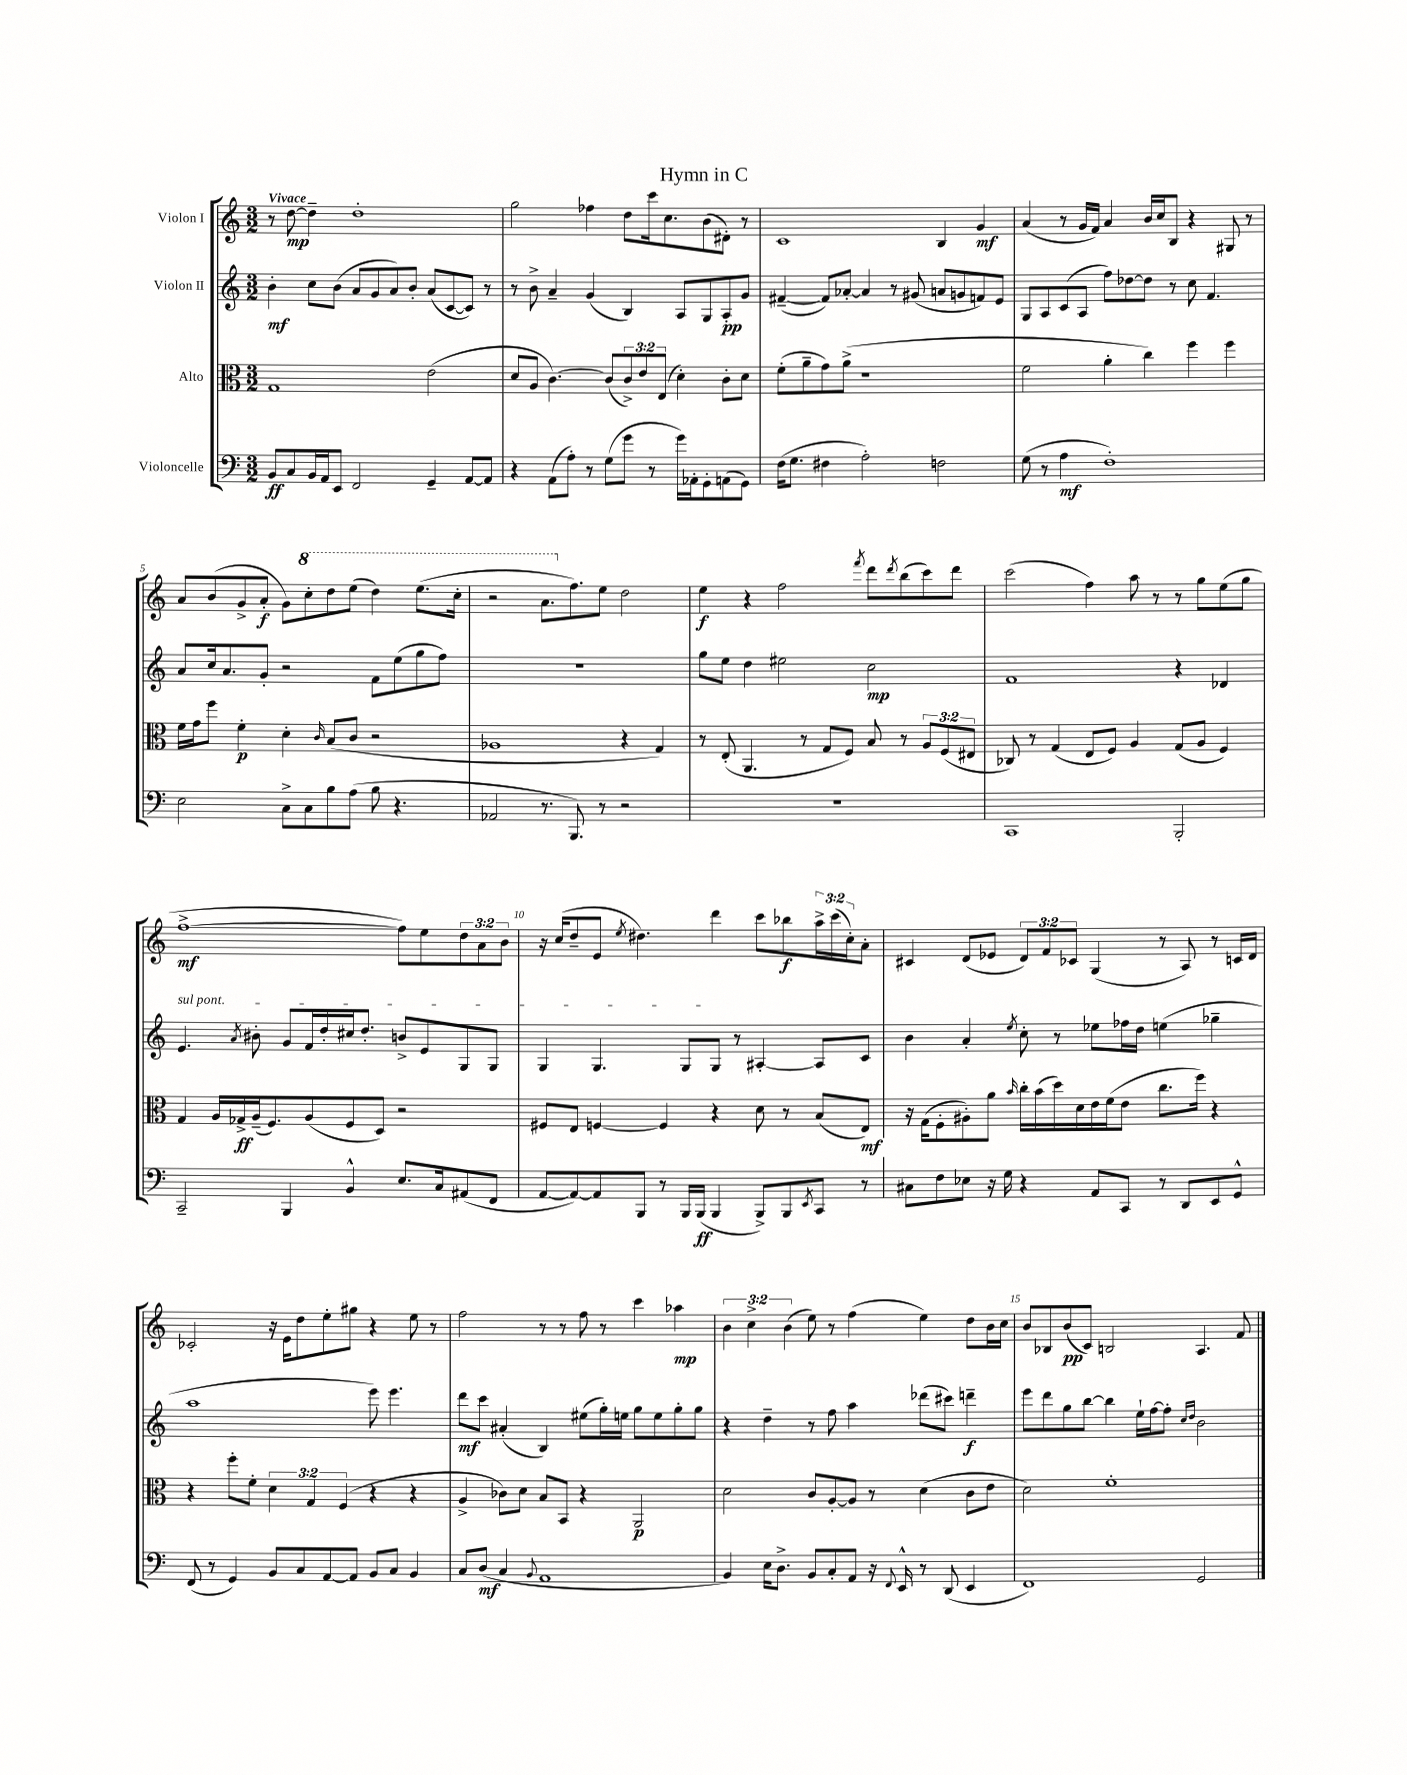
\header { title = "Hymn in C" }
<<
\new StaffGroup <<
\new Staff = "s0" \with { instrumentName = "Violon I" } {
    \clef treble \key c \major \numericTimeSignature \time 3/2 \override Staff.TupletNumber.text = #tuplet-number::calc-fraction-text \tempo "Vivace"
    r8 d''8~\mp d''4-- d''1-. |
    g''2 fes''4 d''8 c'''16 c''8. b'8( dis'8-.) r8 |
    c'1 b4 g'4\mf |
    a'4( r8 g'16 f'16) a'4 b'16 c''16 b8 r4 gis8 r8 |
    a'8 b'8( g'8-> a'8-.\f g'8) \ottava #1 c'''8-. d'''8 e'''8( d'''4) e'''8.( c'''16-. |
    r2 a''8. \ottava #0 f''8.) e''8 d''2 |
    e''4\f r4 f''2 \acciaccatura { f'''8 } d'''8 \acciaccatura { d'''8 } b''8( c'''8) d'''8 |
    c'''2( f''4) a''8 r8 r8 g''8 e''8( g''8 |
    f''1~->\mf f''8) e''8 \tuplet 3/2 { d''8 a'8 b'8 } |
    r16 c''16( d''8-- e'8 \acciaccatura { e''8 } dis''4.) d'''4 c'''8 bes''8\f \tuplet 3/2 { a''16-> c'''16( c''16-.) } a'8-. |
    cis'4 d'8( ees'8 \tuplet 3/2 { d'8) f'8 ces'8 } g4( r8 a8) r8 c'16 d'16 |
    ces'2-. r16 e'16 d''8 e''8-. gis''8 r4 e''8 r8 |
    f''2 r8 r8 f''8 r8 c'''4 aes''4\mp |
    \tuplet 3/2 { b'4 c''4-> b'4( } e''8) r8 f''4( e''4) d''8 b'16 c''16 |
    b'8 bes8 b'8\pp( c'8) b2 a4. f'8 \bar "|." |
}
\new Staff = "s1" \with { instrumentName = "Violon II" } {
    \clef treble \key c \major \numericTimeSignature \time 3/2
    b'4-.\mf c''8 b'8( a'8 g'8 a'8) b'8-. a'8( c'8~ c'8) r8 |
    r8 b'8-> a'4-- g'4( b4) a8 g8 a8-.\pp g'8 |
    fis'4~--( fis'8) aes'8~-. aes'4 r8 gis'8( a'8 g'8 f'8) e'8 |
    g8 a8 c'8( a8 f''8) des''8~ des''8 r8 c''8 f'4. |
    a'8 c''16 a'8. g'8-. r2 f'8 e''8( g''8 f''8) |
    R1. |
    g''8 e''8 d''4 eis''2 c''2\mp |
    f'1 r4 des'4 |
    \once \override TextSpanner.bound-details.left.text = \markup { \italic "sul pont." } e'4.\startTextSpan \acciaccatura { a'8 } bis'8-. g'8 f'16 d''16-. cis''16 d''8.-. b'8-> e'8 g8 g8 |
    g4 g4. g8 g8\stopTextSpan r8 ais4~-. ais8 c'8 |
    b'4 a'4-. \acciaccatura { e''8 } c''8-. r8 ees''8 fes''16 d''16 e''4( ges''4-- |
    a''1 e'''8) e'''4. |
    d'''8\mf c'''8 ais'4-.( b4) eis''8( g''16-.) e''16 g''8 e''8 g''8-. g''8 |
    r4 d''4-- r8 f''8 a''4 des'''8( cis'''8) d'''4--\f |
    e'''8 d'''8 g''8 b''8~ b''4 e''16-! f''16~ f''8-. \grace { c''16 d''16 } b'2 \bar "|." |
}
\new Staff = "s2" \with { instrumentName = "Alto" } {
    \clef alto \key c \major \numericTimeSignature \time 3/2 \override Staff.TupletNumber.text = #tuplet-number::calc-fraction-text
    g1 e'2( |
    d'8 a8 c'4.~) c'8( \tuplet 3/2 { c'8->) e'8 e8( } d'4-.) c'8-. d'8 |
    f'8-.( a'8-- g'8) a'8->( r1 |
    f'2 a'4-. c''4) f''4 f''4 |
    f'16 g'16 f''8 f'4-.\p d'4-. \grace { c'16 } b8( c'8 r2 |
    aes1 r4 g4) |
    r8 e8-.( a,4. r8 g8 f8) b8 r8 \tuplet 3/2 { a8 f8( eis8 } |
    ces8) r8 g4( e8 f8) a4 g8( a8 f4) |
    g4 a16 ges16->\ff a16--( f8.) a8( f8 d8) r2 |
    fis8 e8 f4~ f4 r4 d'8 r8 b8( e8\mf) |
    r16 g16( f8-. ais8-.) a'8 \grace { b'16 } c''16-. b'16( d''16) d'16 e'16 f'16( e'8 c''8. f''16) r4 |
    r4 f''8-. f'8-. \tuplet 3/2 { d'4 g4 f4( } r4 r4 |
    a4-> ces'8) d'8 b8 b,8 r4 a,2\p |
    d'2 c'8 a8~-. a8 r8 d'4( c'8 e'8 |
    d'2) f'1-. \bar "|." |
}
\new Staff = "s3" \with { instrumentName = "Violoncelle" } {
    \clef bass \key c \major \numericTimeSignature \time 3/2
    b,8\ff c8 b,16 a,16 e,8 f,2 g,4-- a,8~ a,8 |
    r4 a,8( a8-.) r8 g8( g'8 r8 g'16) aes,16-. g,8-. a,8( g,8) |
    f16( g8. fis4 a2-.) f2 |
    g8( r8 a4\mf f1-.) |
    e2 c8-> c8 b8 a8( b8 r4. |
    aes,2 r8. b,,8.) r8 r2 |
    R1. |
    c,1 b,,2-. |
    c,2-- b,,4 b,4-^ e8. c16 ais,8( f,8 |
    a,8~ a,8~) a,8 b,,8 r8 b,,16 b,,16\ff( b,,4 b,,8->) b,,8 \acciaccatura { e,8 } c,8 r8 |
    cis8 f8 ees8 r16 g16 r4 a,8 c,8 r8 d,8 e,8 g,8-^ |
    f,8( r8 g,4) b,8 c8 a,8~ a,8 b,8 c8 b,4 |
    c8 d8\mf( c4 \appoggiatura { b,8 } a,1 |
    b,4) e16 d8.-> b,8 c8-. a,8 r16 \appoggiatura { f,8 } e,16-^ r8 d,8( e,4 |
    f,1) g,2 \bar "|." |
}
>>
>>
\layout { \context { \Score \override BarNumber.break-visibility = ##(#f #t #t) barNumberVisibility = #(every-nth-bar-number-visible 5) } }
